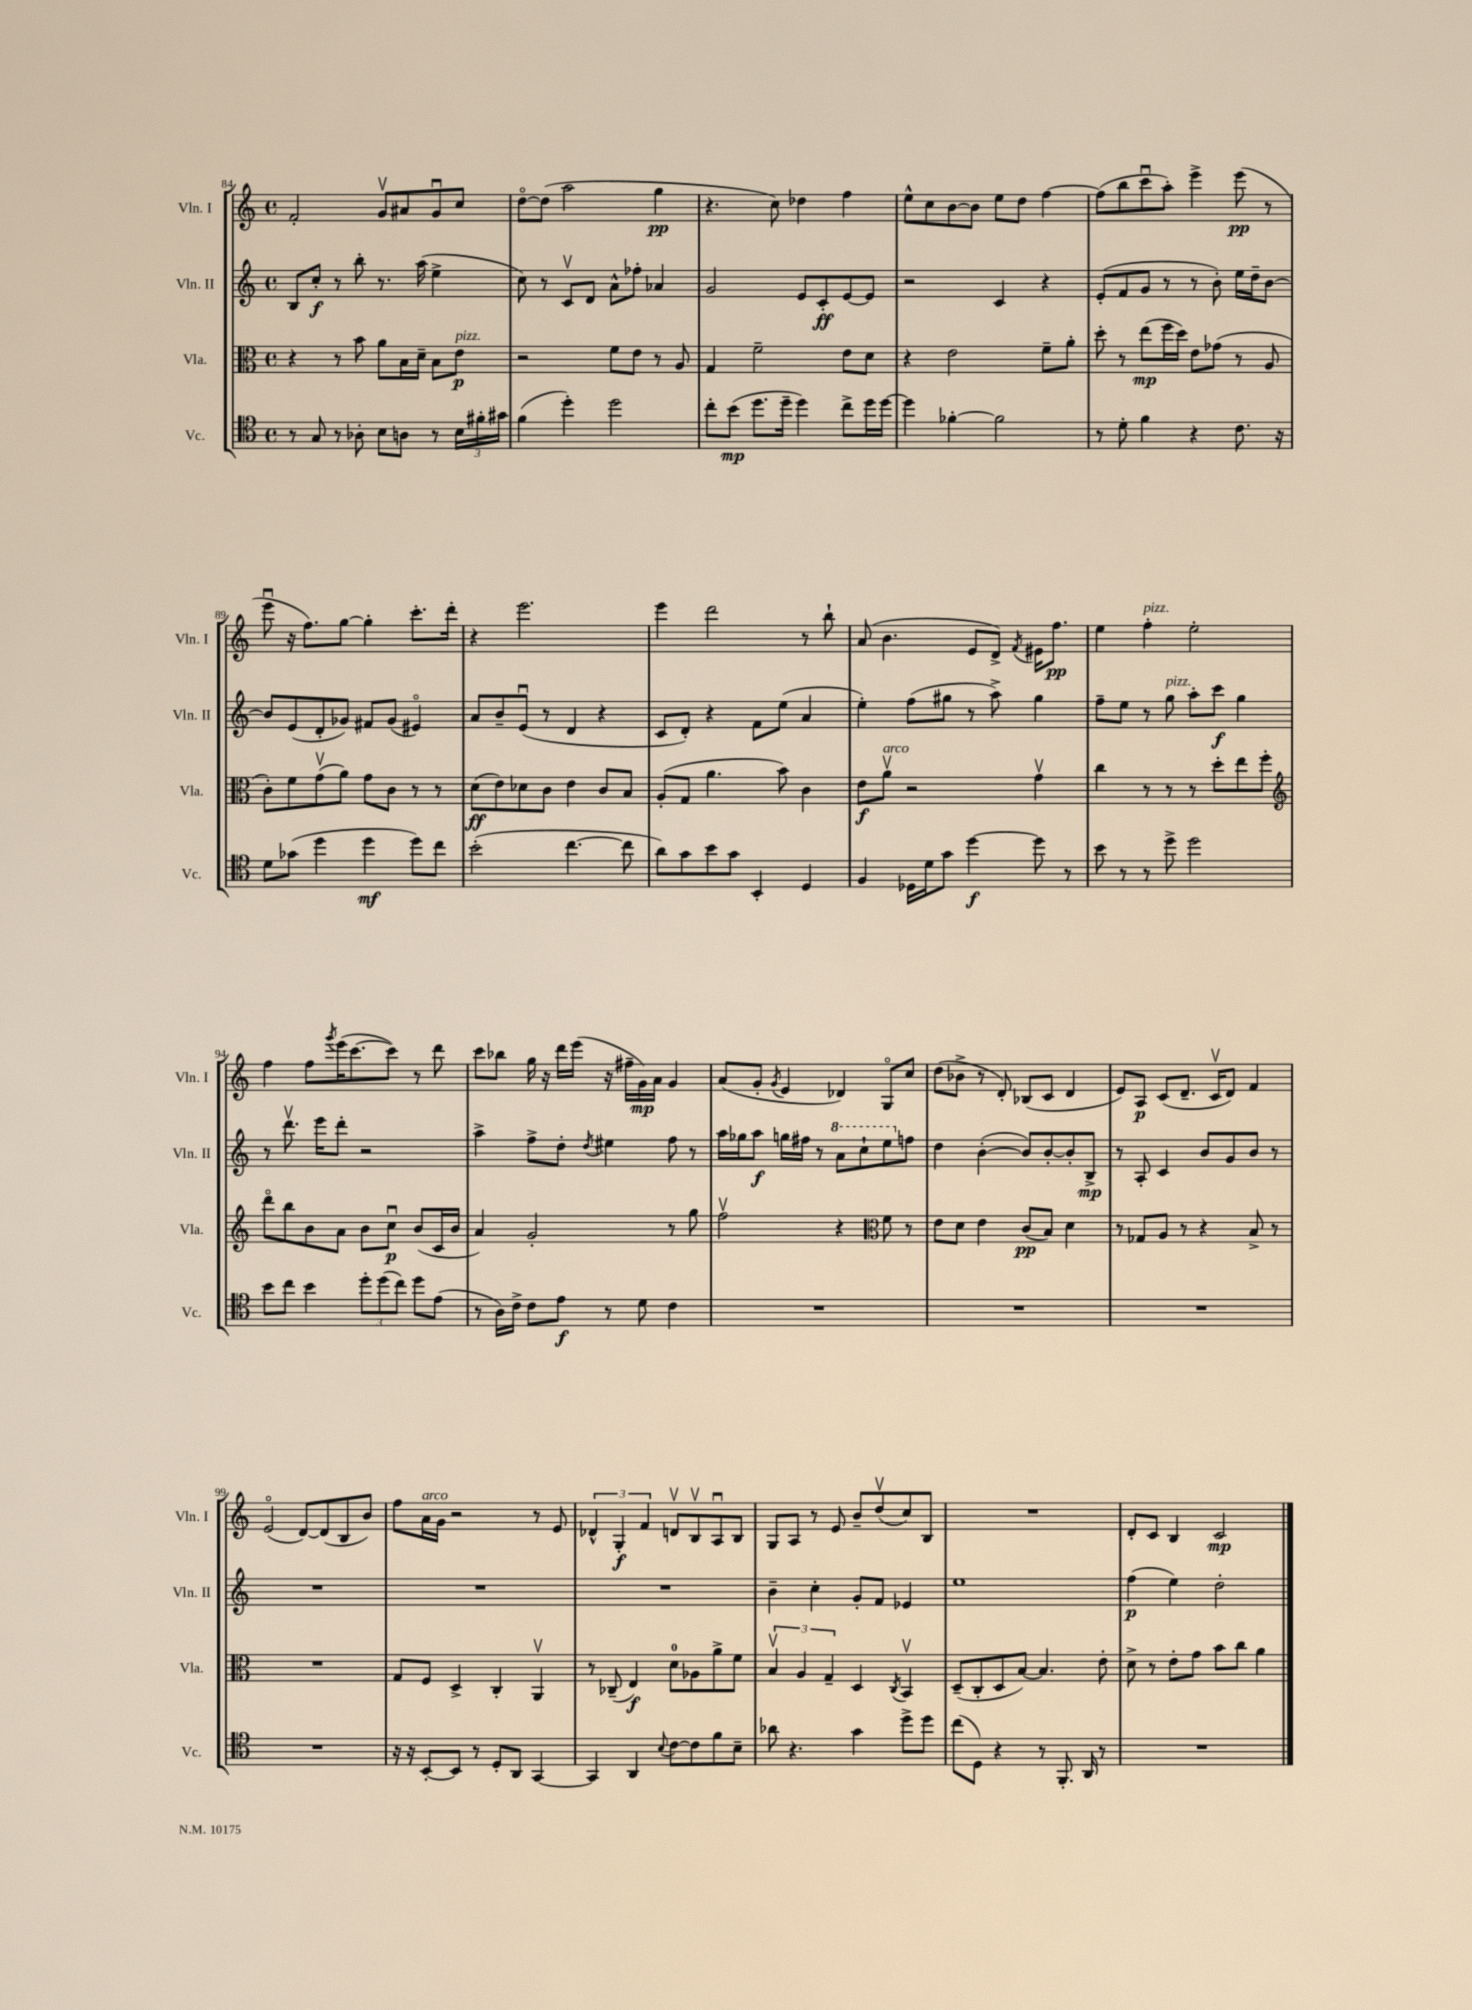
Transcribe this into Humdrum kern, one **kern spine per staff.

**kern	**dynam	**kern	**dynam	**kern	**dynam	**kern	**dynam
*part4	*part4	*part3	*part3	*part2	*part2	*part1	*part1
*staff4	*staff4	*staff3	*staff3	*staff2	*staff2	*staff1	*staff1
*I"Vc.	*	*I"Vla.	*	*I"Vln. II	*	*I"Vln. I	*
*I'Vc.	*	*I'Vla.	*	*I'Vln. II	*	*I'Vln. I	*
*clefC4	*	*clefC3	*	*clefG2	*	*clefG2	*
*k[]	*	*k[]	*	*k[]	*	*k[]	*
*M4/4	*	*M4/4	*	*M4/4	*	*M4/4	*
*met(c)	*	*met(c)	*	*met(c)	*	*met(c)	*
=84	=84	=84	=84	=84	=84	=84	=84
8r	.	4r	.	8B/L	.	2f'/	.
8G/	.	.	.	8cc'/J	f	.	.
8r	.	8r	.	8r	.	.	.
8A-X'\	.	8b\	.	8bb'\	.	.	.
8B\L	.	8a\L	.	8.r	.	8gv/L	.
8An\J	.	16B\L	.	.	.	8a#X/	.
.	.	16d~\JJ	.	(16aa\	.	.	.
8r	.	8B\L	.	4ee^\	.	8gu/	.
!	!	!LO:TX:a:i:t=pizz.	!	!	!	!	!
24B\LL	.	8e\J	p	.	.	8cc/J	.
24f#X'\	.	.	.	.	.	.	.
24g#X\JJ	.	.	.	.	.	.	.
=85	=85	=85	=85	=85	=85	=85	=85
(4f\	.	2r	.	8cc\)	.	[8dd\L	.
.	.	.	.	8r	.	(8dd\J]	.
4dd'\)	.	.	.	8cv/L	.	2aa\	.
.	.	.	.	8d/J	.	.	.
2dd\	.	8f\L	.	8a^^\L	.	.	.
.	.	8e\J	.	8ff-X'\J	.	.	.
.	.	8r	.	4a-X/	.	4gg\	pp
.	.	8A/	.	.	.	.	.
=86	=86	=86	=86	=86	=86	=86	=86
8cc'\L	.	4G/	.	2g/	.	4.r	.
(8b\J	mp	.	.	.	.	.	.
8.dd\L	.	2f~\	.	.	.	.	.
.	.	.	.	.	.	8cc\)	.
16dd~\Jk	.	.	.	.	.	.	.
4dd\)	.	.	.	8e/L	.	4dd-X\	.
.	.	.	.	8c'/	ff	.	.
8cc^\L	.	8e\L	.	[8e/	.	4ff\	.
16dd\L	.	8d\J	.	8e/J]	.	.	.
[16dd\JJ	.	.	.	.	.	.	.
=87	=87	=87	=87	=87	=87	=87	=87
4dd\]	.	4r	.	2r	.	8ee^^\L	.
.	.	.	.	.	.	8cc\	.
[4f-X'\	.	2e\	.	.	.	[8b\	.
.	.	.	.	.	.	8b\J]	.
2f-\]	.	.	.	4c/	.	8ee\L	.
.	.	.	.	.	.	8dd\J	.
.	.	8f~\L	.	4r	.	[4ff\	.
.	.	8a'\J	.	.	.	.	.
=88	=88	=88	=88	=88	=88	=88	=88
8r	.	8dd'\	.	(8e'/L	.	(8ff\L]	.
8d'\	.	8r	.	8f/	.	8bb\	.
4f\	.	(8ee\L	mp	8g/J	.	8cccu\	.
.	.	16ff\L	.	8r	.	8aa'\J)	.
.	.	16dd\JJ)	.	.	.	.	.
4r	.	8e\L	.	8r	.	4eee^\	.
.	.	(8g-X\J	.	8b'\)	.	.	.
8.c\	.	8r	.	16ee\LL	.	(8eee\	pp
.	.	.	.	16dd~\J	.	.	.
.	.	8A/	.	[8b\J	.	8r	.
16r	.	.	.	.	.	.	.
!!LO:LB:g=z
=89	=89	=89	=89	=89	=89	=89	=89
8d\L	.	8c'\L)	.	8b/L]	.	8eeeu\	.
(8g-X\J	.	8f\	.	(8e/	.	16r	.
.	.	.	.	.	.	8.ff\L)	.
4dd\	.	(8gv\	.	8d'/	.	.	.
.	.	8a\J)	.	8g-X/J)	.	[8gg\J	.
4dd\	mf	8g\L	.	8f#X/L	.	4gg'\]	.
.	.	8c\J	.	(8g-/J	.	.	.
8dd\L)	.	8r	.	4e#X/)	.	8.ccc'\L	.
8cc\J	.	8r	.	.	.	.	.
.	.	.	.	.	.	16ddd'\Jk	.
=90	=90	=90	=90	=90	=90	=90	=90
(2b'\	.	(8d\L	ff	8a/L	.	4r	.
.	.	8e\)	.	8b~/	.	.	.
.	.	8d-X\	.	(8eu/J	.	2.eee\	.
.	.	8c\J	.	8r	.	.	.
[4.cc\	.	4e\	.	4d/	.	.	.
.	.	8c/L	.	4r	.	.	.
8cc\]	.	8B/J	.	.	.	.	.
=91	=91	=91	=91	=91	=91	=91	=91
8a\L)	.	(8A'/L	.	8c/L	.	4eee\	.
8g\	.	8G/J	.	8d'/J)	.	.	.
8b\	.	4.a\	.	4r	.	2ddd\	.
8g\J	.	.	.	.	.	.	.
4BB'/	.	.	.	8f\L	.	.	.
.	.	8b\)	.	(8ee\J	.	.	.
4D/	.	4c\	.	4a/	.	8r	.
.	.	.	.	.	.	8bb`\	.
=92	=92	=92	=92	=92	=92	=92	=92
4F/	.	8e\L	f	4ee'\)	.	(8a/	.
!	!	!LO:TX:a:i:t=arco	!	!	!	!	!
.	.	8av\J	.	.	.	4.b\	.
16D-X\LL	.	2r	.	(8ff\L	.	.	.
16d\J	.	.	.	.	.	.	.
8g\J	.	.	.	8gg#X\J	.	.	.
[4dd\	f	.	.	8r	.	8e/L	.
.	.	.	.	8aa^\)	.	8d^/J)	.
.	.	.	.	.	.	8qf/	.
8dd\]	.	4gv\	.	4gg#\	.	16e#X\KL	.
.	.	.	.	.	.	8.ff\J	pp
8r	.	.	.	.	.	.	.
=93	=93	=93	=93	=93	=93	=93	=93
8b\	.	4cc\	.	8ff~\L	.	4ee\	.
8r	.	.	.	8ee\J	.	.	.
!	!	!	!	!	!	!LO:TX:a:i:t=pizz.	!
8r	.	8r	.	8r	.	4ff'\	.
!	!	!	!	!LO:TX:a:i:t=pizz.	!	!	!
8dd^\	.	8r	.	8gg\	.	.	.
2dd\	.	8r	.	8aa'\L	.	2ee'\	.
.	.	8dd'\L	.	8ccc\J	f	.	.
.	.	8ee\	.	4gg\	.	.	.
.	.	8ff'\J	.	.	.	.	.
!!LO:LB:g=z
=94	=94	=94	=94	=94	=94	=94	=94
*	*	*clefG2	*	*	*	*	*
8b\L	.	8ddd\L	.	8r	.	4ff\	.
8cc\J	.	8bb\	.	8.dddv\	.	.	.
4b\	.	8b\	.	.	.	8ff\L	.
.	.	.	.	16eee\KL	.	.	.
.	.	.	.	.	.	8qggg/	.
.	.	8a\J	.	8ddd'\J	.	(16eee\K	.
.	.	.	.	.	.	[8.ccc\	.
12dd'\L	.	8b\L	.	2r	.	.	.
(12dd\	.	.	.	.	.	.	.
.	.	8ccu\J	p	.	.	8ccc\J])	.
12cc\J)	.	.	.	.	.	.	.
8dd\L	.	(8b/L	.	.	.	8r	.
(8e\J	.	16c/L	.	.	.	8ddd\	.
.	.	16b/JJ	.	.	.	.	.
=95	=95	=95	=95	=95	=95	=95	=95
8r	.	4a/)	.	4aa^\	.	8ccc\L	.
16A\LL)	.	.	.	.	.	8bb-X\J	.
16c^\JJ	.	.	.	.	.	.	.
8c\L	.	2g'/	.	8ff^\L	.	16gg\	.
.	.	.	.	.	.	16r	.
8e\J	f	.	.	8dd'\J	.	16ddd\LL	.
.	.	.	.	.	.	(16eee\JJ	.
.	.	.	.	8qdd/	.	.	.
8r	.	.	.	4ee#X\	.	16r	.
.	.	.	.	.	.	16ff#X~\LL	.
8d\	.	.	.	.	.	16g\)	mp
.	.	.	.	.	.	16a\JJ	.
4c\	.	8r	.	8ff\	.	4g/	.
.	.	8gg\	.	8r	.	.	.
=96	=96	=96	=96	=96	=96	=96	=96
1r	.	2ffv\	.	16aa\LL	.	(8a/L	.
.	.	.	.	16gg-X\J	.	.	.
.	.	.	.	8aa\J	f	8g'/J	.
.	.	.	.	.	.	8qg/	.
.	.	.	.	16ggn\LL	.	4e/	.
.	.	.	.	16ff#X\JJ	.	.	.
.	.	.	.	8r	.	.	.
*	*	*	*	*8va	*	*	*
.	.	4r	.	8aa\L	.	4d-X/)	.
.	.	.	.	8ccc`\	.	.	.
*	*	*clefC3	*	*	*	*	*
.	.	8f\	.	8eee\	.	8G/L	.
*	*	*	*	*X8va	*	*	*
.	.	8r	.	8ffn\J	.	8cc/J	.
=97	=97	=97	=97	=97	=97	=97	=97
1r	.	8e\L	.	4dd\	.	(8dd\L	.
.	.	8d\J	.	.	.	8b-X^\J	.
.	.	4e\	.	([4b'\	.	8r	.
.	.	.	.	.	.	8d'/)	.
.	.	(8c/L	pp	8b/L])	.	(8B-X/L	.
.	.	8B/J)	.	[8b'/	.	8c/J	.
.	.	4d\	.	8b'/]	.	4d/	.
.	.	.	.	8B^/J	mp	.	.
=98	=98	=98	=98	=98	=98	=98	=98
1r	.	8r	.	8r	.	8e/L)	.
.	.	8G-X/L	.	8A'/	.	8A/J	p
.	.	8A/J	.	4c/	.	(8c/L	.
.	.	8r	.	.	.	8.d~/J	.
.	.	4r	.	8b/L	.	.	.
.	.	.	.	.	.	16cv/KL	.
.	.	.	.	8g/	.	8d/J)	.
.	.	8B^/	.	8b/J	.	4f/	.
.	.	8r	.	8r	.	.	.
!!LO:LB:g=z
=99	=99	=99	=99	=99	=99	=99	=99
1r	.	1r	.	1r	.	(2e/	.
.	.	.	.	.	.	[8d/L)	.
.	.	.	.	.	.	(8d/]	.
.	.	.	.	.	.	8B/	.
.	.	.	.	.	.	8b/J)	.
=100	=100	=100	=100	=100	=100	=100	=100
16r	.	8G/L	.	1r	.	8ff\L	.
16r	.	.	.	.	.	.	.
!	!	!	!	!	!	!LO:TX:a:i:t=arco	!
[8BB'/L	.	8F/J	.	.	.	16a\L	.
.	.	.	.	.	.	16g\JJ	.
8BB/J]	.	4D^/	.	.	.	2r	.
8r	.	.	.	.	.	.	.
8D'/L	.	4C'/	.	.	.	.	.
8AA/J	.	.	.	.	.	.	.
[4GG/	.	4AAv/	.	.	.	8r	.
.	.	.	.	.	.	8e/	.
=101	=101	=101	=101	=101	=101	=101	=101
4GG/]	.	8r	.	1r	.	6d-X^^/	.
.	.	(8C-X~/	.	.	.	.	.
.	.	.	.	.	.	6G'/	f
4AA/	.	4E/)	f	.	.	.	.
.	.	.	.	.	.	6f/	.
8qqB/	.	.	.	.	.	.	.
[8c\L	.	8d\L	.	.	.	8dnv/L	.
8c\]	.	8A-X\	.	.	.	8Bv/	.
8f\	.	8a^\	.	.	.	8Au/	.
8B~\J	.	8f\J	.	.	.	8B/J	.
=102	=102	=102	=102	=102	=102	=102	=102
8a-X\	.	6Bv/	.	4b~\	.	8G/L	.
4.r	.	.	.	.	.	8A/J	.
.	.	6A/	.	.	.	.	.
.	.	.	.	4cc'\	.	8r	.
.	.	6G~/	.	.	.	.	.
.	.	.	.	.	.	8e/	.
4g\	.	4D/	.	8g'/L	.	8b~/L	.
.	.	.	.	8f/J	.	(8ddv/	.
.	.	8qC/	.	.	.	.	.
8dd^\L	.	4BBv/	.	4e-X/	.	8cc/)	.
8dd\J	.	.	.	.	.	8B/J	.
=103	=103	=103	=103	=103	=103	=103	=103
(8cc\L	.	(8D~/L	.	1ee	.	1r	.
8D\J)	.	8C'/	.	.	.	.	.
4r	.	8D/	.	.	.	.	.
.	.	[8B/J)	.	.	.	.	.
8r	.	4.B/]	.	.	.	.	.
8.FF'/	.	.	.	.	.	.	.
16AA/	.	.	.	.	.	.	.
8r	.	8e'\	.	.	.	.	.
=104	=104	=104	=104	=104	=104	=104	=104
1r	.	8d^\	.	(4ff\	p	8d'/L	.
.	.	8r	.	.	.	8c/J	.
.	.	8e'\L	.	4ee\)	.	4B/	.
.	.	8g\J	.	.	.	.	.
.	.	8b\L	.	2dd'\	.	2c/	mp
.	.	8cc\J	.	.	.	.	.
.	.	4a\	.	.	.	.	.
==	==	==	==	==	==	==	==
*-	*-	*-	*-	*-	*-	*-	*-
